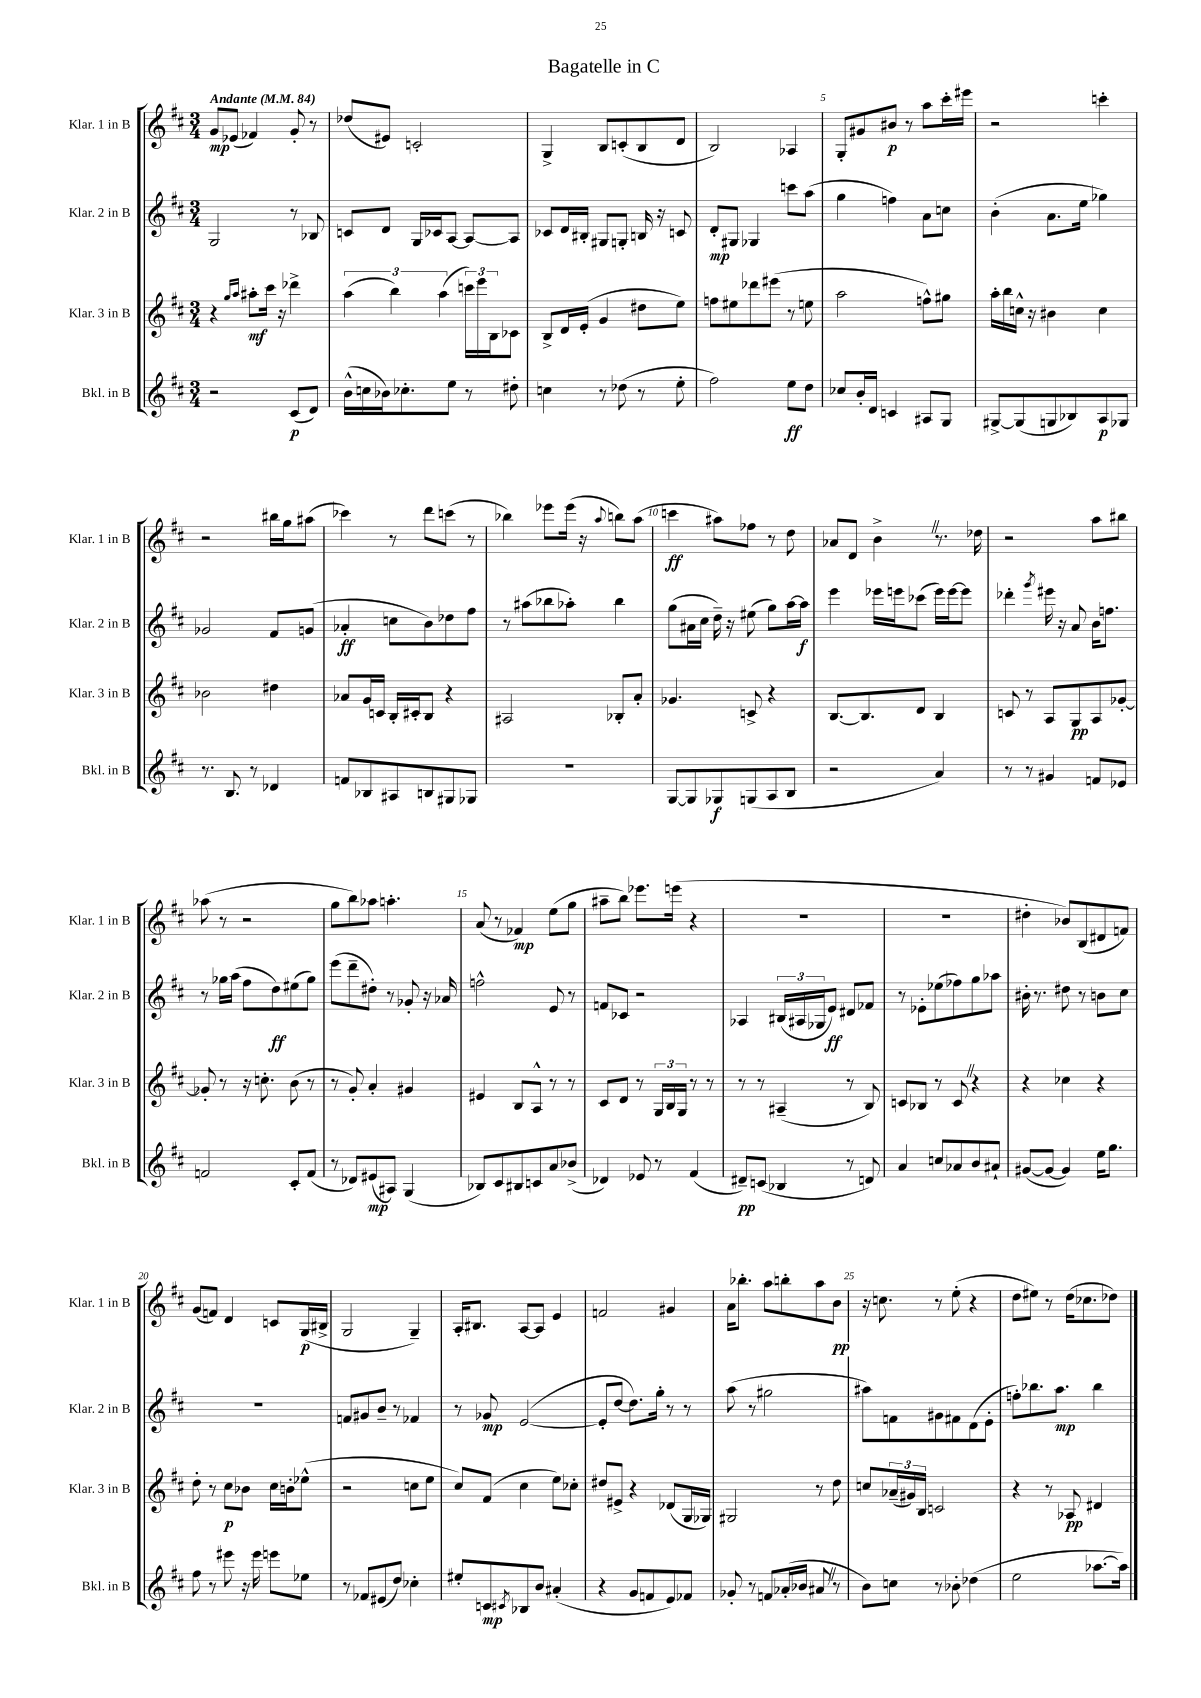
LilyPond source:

\header { title = "Bagatelle in C" }
<<
\new StaffGroup <<
\new Staff = "s0" \with { instrumentName = "Klar. 1 in B" shortInstrumentName = "Klar. 1 in B" } {
    \clef treble \key d \major \numericTimeSignature \time 3/4 \tempo "Andante" 4 = 84
    g'8\mp ees'8( fes'4) g'8-. r8 |
    des''8( eis'8) c'2-. |
    g4-> b8 c'8-.( b8 d'8 |
    b2) aes4 |
    g8-. gis'8 bis'8\p r8 a''8 cis'''16-. eis'''16 |
    r2 c'''4-. |
    r2 bis''16 g''16 ais''8( |
    ces'''4) r8 d'''8 c'''8( r8 |
    bes''4) ees'''8 ees'''16( r16 \appoggiatura { a''8 } b''8) a''8( |
    c'''4\ff ais''8) fes''8 r8 d''8 |
    aes'8 d'8 b'4-> \once \override BreathingSign.text = \markup { \musicglyph "scripts.caesura.straight" } \breathe r8. des''16 |
    r2 a''8 bis''8 |
    aes''8( r8 r2 |
    g''8 b''8) aes''8 a''4.-. |
    a'8( r8 fes'4\mp) e''8( g''8 |
    ais''8-- b''8) ees'''8. e'''16( r4 |
    R2. |
    R2. |
    dis''4-. bes'8) b8( dis'8 f'8) |
    g'8( f'8) d'4 c'8 g16\p( bis16-> |
    g2 g4--) |
    a16-. bis8. a8~ a8 e'4 |
    f'2 gis'4 |
    a'16 bes''8.-. a''8 b''8-. a''8 b'8\pp |
    r16 c''8. r8 e''8-.( r4 |
    d''8 eis''8) r8 d''16( ces''8. des''8) \bar "|." |
}
\new Staff = "s1" \with { instrumentName = "Klar. 2 in B" shortInstrumentName = "Klar. 2 in B" } {
    \clef treble \key d \major \numericTimeSignature \time 3/4
    g2 r8 bes8 |
    c'8 d'8 g16 ces'16 a8~ a8~ a8 |
    ces'8 d'16 bis16-. gis8 g8-. b16 r16 c'8 |
    d'8-.\mp gis8 ges4 c'''8 a''8( |
    g''4 f''4) a'8 c''8 |
    b'4-.( a'8. e''16 ges''4) |
    ges'2 fis'8 g'8( |
    aes'4-.\ff c''8 b'8) des''8 fis''8 |
    r8 ais''8( bes''8 aes''8-.) bes''4 |
    g''8( ais'16 cis''16 d''16--) r16 eis''8( g''8) a''16~ a''16\f |
    e'''4 ees'''16 e'''16 ces'''8( e'''16) e'''16~ e'''8 |
    des'''4-. \acciaccatura { g'''8 } eis'''16 r16 a'8 b'16 f''8. |
    r8 ges''16 a''16( fis''8 d''8\ff) eis''8( ges''8) |
    e'''8( d'''8-- dis''8-.) r8 ges'8-. r16 aes'16 |
    f''2-^ e'8 r8 |
    f'8 ces'8 r2 |
    aes4 \tuplet 3/2 { bis16( ais16 ges16 } e'8\ff) dis'8 fes'8 |
    r8 ees'8-. ees''8( fes''8) g''8 aes''8 |
    bis'16-. r8. dis''8 r8 b'8 cis''8 |
    R2. |
    f'8 gis'8 b'8-- r8 fes'4 |
    r8 ges'8\mp e'2~( |
    e'8-. d''8~ d''8.) g''16-. r8 r8 |
    a''8( r8 gis''2 |
    ais''8) f'8 gis'8 fis'8 d'8( e'8-. |
    f''8-.) bes''8. a''8.\mp bes''4 \bar "|." |
}
\new Staff = "s2" \with { instrumentName = "Klar. 3 in B" shortInstrumentName = "Klar. 3 in B" } {
    \clef treble \key d \major \numericTimeSignature \time 3/4
    r4 \grace { g''16 a''16 } ais''8-.\mf cis'''16 r16 des'''4-> |
    \tuplet 3/2 { a''4( b''4) a''4( } \tuplet 3/2 { c'''16) e'''16 b16 } ces'8 |
    b8-> d'16 e'16-.( g'4 dis''8 e''8) |
    f''8 eis''8 des'''8 eis'''8( r8 e''8 |
    a''2 f''8-^) gis''8 |
    a''16-. b''16 c''16-^ r16 bis'4 c''4 |
    bes'2 dis''4 |
    aes'8 g'16 c'16 b16-. cis'16-. b8 r4 |
    ais2 bes8-. a'8-. |
    ges'4. c'8-> r4 |
    b8.~ b8. d'8 b4 |
    c'8 r8 a8 g8\pp a8 ges'8~-. |
    ges'8-. r8 r16 c''8.-. b'8( r8 |
    r8 g'8-.) a'4-. gis'4 |
    eis'4 b8 a8-^ r8 r8 |
    cis'8 d'8 r8 \tuplet 3/2 { g16 b16 g16 } r8 r8 |
    r8 r8 ais4--( r8 b8) |
    c'8 bes8 r8 c'8 \once \override BreathingSign.text = \markup { \musicglyph "scripts.caesura.straight" } \breathe r4 |
    r4 ces''4 r4 |
    d''8-. r8 cis''8\p bes'8 cis''16 b'16-. ees''8-^( |
    r2 c''8 e''8 |
    cis''8) fis'8( cis''4 e''8) ces''8-. |
    dis''8 eis'8-> r4 des'8( g16 ges16) |
    gis2 r8 d''8 |
    c''8 \tuplet 3/2 { aes'16--( gis'16) b16 } c'2 |
    r4 r8 aes8\pp dis'4 \bar "|." |
}
\new Staff = "s3" \with { instrumentName = "Bkl. in B" shortInstrumentName = "Bkl. in B" } {
    \clef treble \key d \major \numericTimeSignature \time 3/4
    r2 cis'8\p( d'8) |
    b'16-^( c''16 bes'16) ces''8.-. e''8 r8 dis''8-. |
    c''4 r8 des''8( r8 e''8-. |
    fis''2) e''8\ff d''8 |
    ces''8 b'16-. d'16 c'4 ais8 g8 |
    gis8~-> gis8( g8 bes8) a8\p ges8 |
    r8. b8. r8 des'4 |
    f'8 bes8 ais8 b8 gis8 ges8 |
    R2. |
    g8~ g8 ges8\f g8( a8 b8 |
    r2 a'4) |
    r8 r8 gis'4 f'8 ees'8 |
    f'2 cis'8-. f'8( |
    r8 des'8) eis'8\mp( ais8) g4( |
    bes8) cis'8 bis8 c'8 a'8 bes'8->( |
    des'4) ees'8 r8 fis'4( |
    dis'8--\pp) c'8( bes4 r8 d'8) |
    a'4 c''8 aes'8 b'8 ais'8-! |
    gis'8~( gis'8~ gis'4) e''16 g''8. |
    fis''8 r8 eis'''8 r16 eis'''16 e'''8 ees''8 |
    r8 fes'8 eis'8( d''8) ces''4-. |
    eis''8-. c'8\mp \acciaccatura { cis'8 } bes8 b'8 ais'4-.( |
    r4 g'8 f'8 e'8) fes'8 |
    ges'8-. r8 f'8 aes'16-.( bes'16 ais'8 \once \override BreathingSign.text = \markup { \musicglyph "scripts.caesura.straight" } \breathe r8 |
    b'8) c''8 r8 bes'8-. des''4( |
    e''2 aes''8.~ aes''16) \bar "|." |
}
>>
>>
\layout { \context { \Score \override BarNumber.break-visibility = ##(#f #t #t) barNumberVisibility = #(every-nth-bar-number-visible 5) } }
